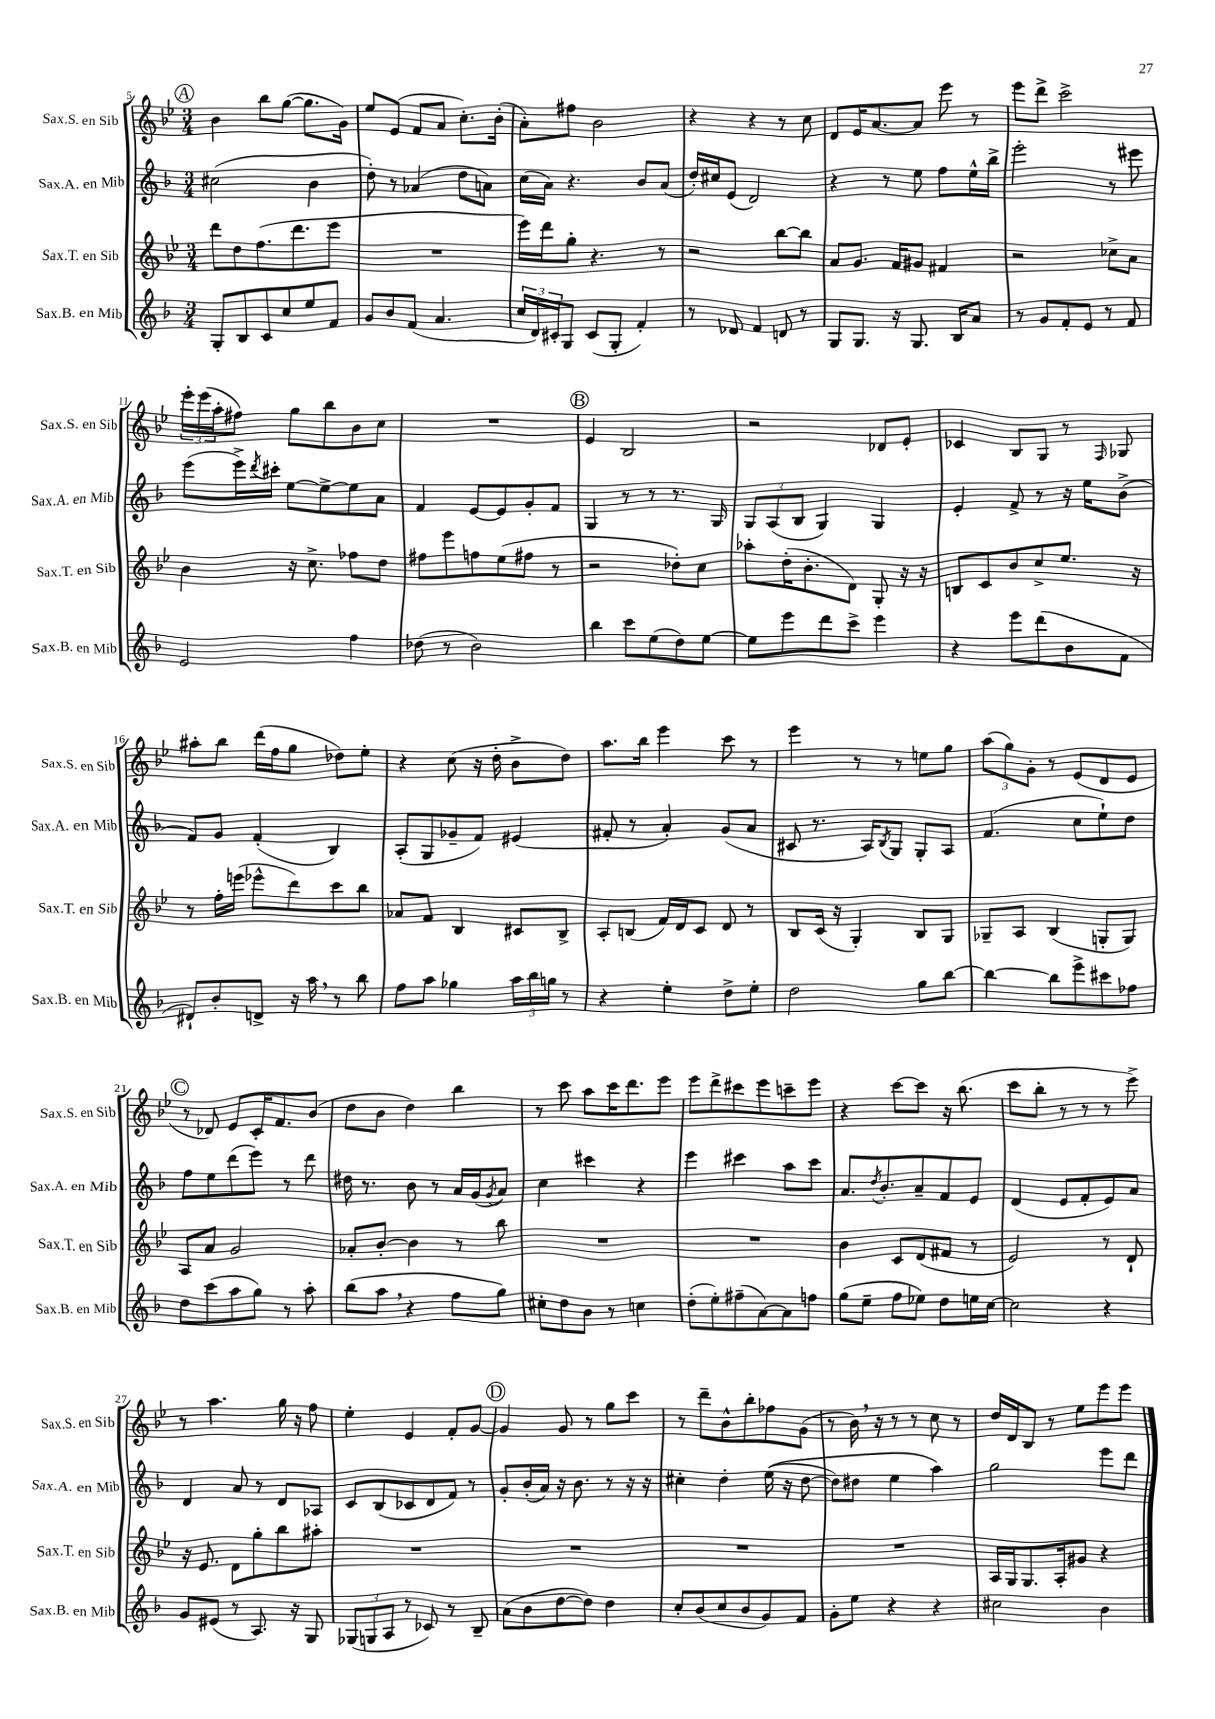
<<
\new StaffGroup <<
\new Staff = "s0" \with { instrumentName = "Sax.S. en Sib" shortInstrumentName = "Sax.S. en Sib" } {
    \clef treble \key bes \major \numericTimeSignature \time 3/4
    \mark \markup { \circle "A" } bes'4 bes''8 g''8~( g''8. g'16) |
    ees''8 ees'8( f'8 a'8 c''8.-.) bes'16-.( |
    a'8-.) fis''8 bes'2 |
    r4 r4 r8 c''8 |
    d'8 ees'16 a'8.~ a'8 ees'''8 r8 |
    ees'''8 d'''8-> c'''2-> |
    \tuplet 3/2 { ees'''16-. ees'''16( a''16-. } fis''8) g''8 bes''8 bes'8 c''8 |
    R2. |
    \mark \markup { \circle "B" } ees'4 bes2 |
    r2 des'8 ees'8-. |
    ces'4 bes8 g8 r8 \grace { f16 } ges8 |
    ais''8-. bes''8 d'''16( f''16 g''8 des''8) ees''8-. |
    r4 c''8( r16 d''16-. bes'8-> d''8) |
    a''8. bes''16 ees'''4 c'''8 r8 |
    ees'''4 r8 r8 e''8 g''8 |
    \tuplet 3/2 { a''8( g''8) g'8-. } r8 ees'8( d'8 ees'8 |
    \mark \markup { \circle "C" } r8 des'8) ees'8 c'16-. f'8. bes'8( |
    d''8 bes'8 d''4) bes''4 |
    r8 c'''8 a''8 c'''16 d'''8. ees'''8 |
    ees'''8 d'''8-> cis'''8 ees'''8 c'''8-- ees'''8 |
    r4 c'''8~ c'''8 r16 bes''8.( |
    c'''8 bes''8-. r8 r8 r8 ees'''8->) |
    r8 a''4. g''16 r16 f''8 |
    ees''4-. ees'4 f'8-. g'8~ |
    \mark \markup { \circle "D" } g'4 g'8 r8 g''8 c'''8 |
    r8 d'''8-- bes'8-^ bes''8-. fes''8 g'8( |
    r8 bes'16) \breathe r16 r8 r8 c''8 r8 |
    d''16 d'16 bes8 r8 ees''8 ees'''8 ees'''8 \bar "|." |
}
\new Staff = "s1" \with { instrumentName = "Sax.A. en Mib" shortInstrumentName = "Sax.A. en Mib" } {
    \clef treble \key f \major \numericTimeSignature \time 3/4
    \mark \markup { \circle "A" } cis''2( bes'4 |
    d''8-.) r8 aes'4( d''8 a'8) |
    c''16( a'16) r4. bes'8 a'8( |
    d''16-.) cis''16 e'8( d'2) |
    r4 r8 e''8 f''8 e''16-^ bes''16-> |
    e'''2-. r8 eis'''8 |
    e'''8( e'''16->) \acciaccatura { d'''8 } cis'''16-. e''8~ e''8~-> e''8 a'8 |
    f'4 e'8~ e'8 g'8-. f'8 |
    \mark \markup { \circle "B" } g4 r8 r8 r8. g16 |
    \tuplet 3/2 { g8 a8( bes8 } g4) g4 |
    e'4-. f'8-> r8 r16 e''16 bes'8->( |
    f'8) g'8 f'4-.( bes4) |
    a8-.( g8 ges'8-- f'8) eis'4( |
    fis'8-. r8 a'4-.) g'8( a'8 |
    cis'8 r8. a16) \acciaccatura { bes8 } g8 g8-. a8 |
    f'4.( c''8 e''8-!) d''8 |
    \mark \markup { \circle "C" } f''8 e''8 d'''8( e'''8) r8 d'''8 |
    dis''16 r8. bes'8 r8 a'16 g'16( \acciaccatura { g'8 } a'8) |
    c''4 cis'''4 r4 |
    e'''4 cis'''4 a''8 cis'''8 |
    a'8. \acciaccatura { d''8 } bes'8.-. a'8-- f'8 e'8 |
    d'4( e'8 f'8-. e'8) a'8 |
    d'4 a'8 r8 d'8 aes8 |
    c'8 bes8( ces'8 d'8 f'8) r8 |
    \mark \markup { \circle "D" } g'8-. bes'16-.( a'16) r16 bes'8. r8 r16 r16 |
    cis''4-. d''4-. e''16(\( r16 d''8~ |
    d''8) dis''8 e''4 a''4\) |
    g''2 e'''8 d'''8 \bar "|." |
}
\new Staff = "s2" \with { instrumentName = "Sax.T. en Sib" shortInstrumentName = "Sax.T. en Sib" } {
    \clef treble \key bes \major \numericTimeSignature \time 3/4
    \mark \markup { \circle "A" } d'''8 d''8 f''8.( d'''8. ees'''8 |
    R2. |
    ees'''16) d'''16 g''8-. r4. r8 |
    r2 bes''8~ bes''8 |
    a'8 g'8. f'16 gis'8 fis'4 |
    r2 ces''8-> a'8 |
    bes'4 r16 c''8.-> fes''8 d''8 |
    fis''8 ees'''8 f''8 ees''8( fis''8 r8 |
    \mark \markup { \circle "B" } r2 des''8-.) c''8 |
    aes''8-. d''16-.( bes'8.-. d'8) g8-. r16 r16 |
    b8 c'8 bes'8 c''8-> ees''8. r16 |
    r8 f''16-. e'''16( ees'''8-^ d'''8) c'''8 bes''8 |
    aes'8 f'8 bes4 cis'8 bes8-> |
    a8-. b8( f'16) d'16 c'8 d'8 r8 |
    bes8 c'16( r16 g4-.) bes8 g8 |
    ges8-- a8 bes4( g8-. g8) |
    \mark \markup { \circle "C" } a8 a'8 g'2 |
    aes'8-. bes'8~-. bes'4 r8 bes''8 |
    R2. |
    R2. |
    bes'4 c'8 d'8( fis'8 r8 |
    ees'2) r8 d'8-! |
    r16 ees'8. d'8 g''8-. bes''8 ais''8-. |
    R2. |
    \mark \markup { \circle "D" } R2. |
    R2. |
    R2. |
    a16 g16 g8. a16-. gis'8 r4 \bar "|." |
}
\new Staff = "s3" \with { instrumentName = "Sax.B. en Mib" shortInstrumentName = "Sax.B. en Mib" } {
    \clef treble \key f \major \numericTimeSignature \time 3/4
    \mark \markup { \circle "A" } g8-. bes8 c'8 c''8 e''8 f'8 |
    g'8 bes'8 f'8( a'4. |
    \tuplet 3/2 { c''16 d'16) cis'16-. } g8 cis'8( g8-. f'4-.) |
    r8 des'8 f'4 d'8 r8 |
    g8 g8. r16 g8. bes16 a'8 |
    r8 g'8 f'8-. e'8 r8 f'8 |
    e'2 f''4 |
    des''8( r8 bes'2) |
    \mark \markup { \circle "B" } bes''4 c'''8 e''8( d''8) e''8~ |
    e''8 e'''8 d'''8 c'''8-> e'''4 |
    r4 e'''8 d'''8( bes'8 f'8 |
    dis'8-!) bes'8-. d'8-> r16 a''16 \breathe r8 bes''8 |
    f''8 a''8 ges''4 \tuplet 3/2 { a''16 bes''16 g''16 } r8 |
    r4 e''4-. d''8-> e''8-. |
    d''2 g''8 bes''8~ |
    bes''4~ bes''8 e'''8-> cis'''8 fes''8 |
    \mark \markup { \circle "C" } d''8 c'''8( a''8 g''8) r8 a''8-. |
    bes''8( a''8 \breathe r4 f''8 g''8) |
    cis''8-. d''8 bes'8 r8 c''4 |
    d''8-.( e''8-.) fis''8--( a'8~) a'8 f''8 |
    g''8( e''8-- f''8 ees''8) d''8 e''16 c''16~ |
    c''2 r4 |
    g'8 eis'8( r8 a8.) r16 g8 |
    \tuplet 3/2 { ges8( g8 a8 } r8 ces'8) r8 bes8-- |
    \mark \markup { \circle "D" } a'8( bes'8 d''8~ d''8) d''4 |
    c''8-. bes'8( c''8 bes'8 g'8) f'8 |
    g'8-. e''8 r4 r4 |
    cis''2 bes'4 \bar "|." |
}
>>
>>
\layout { \context { \Score currentBarNumber = #5 } }
